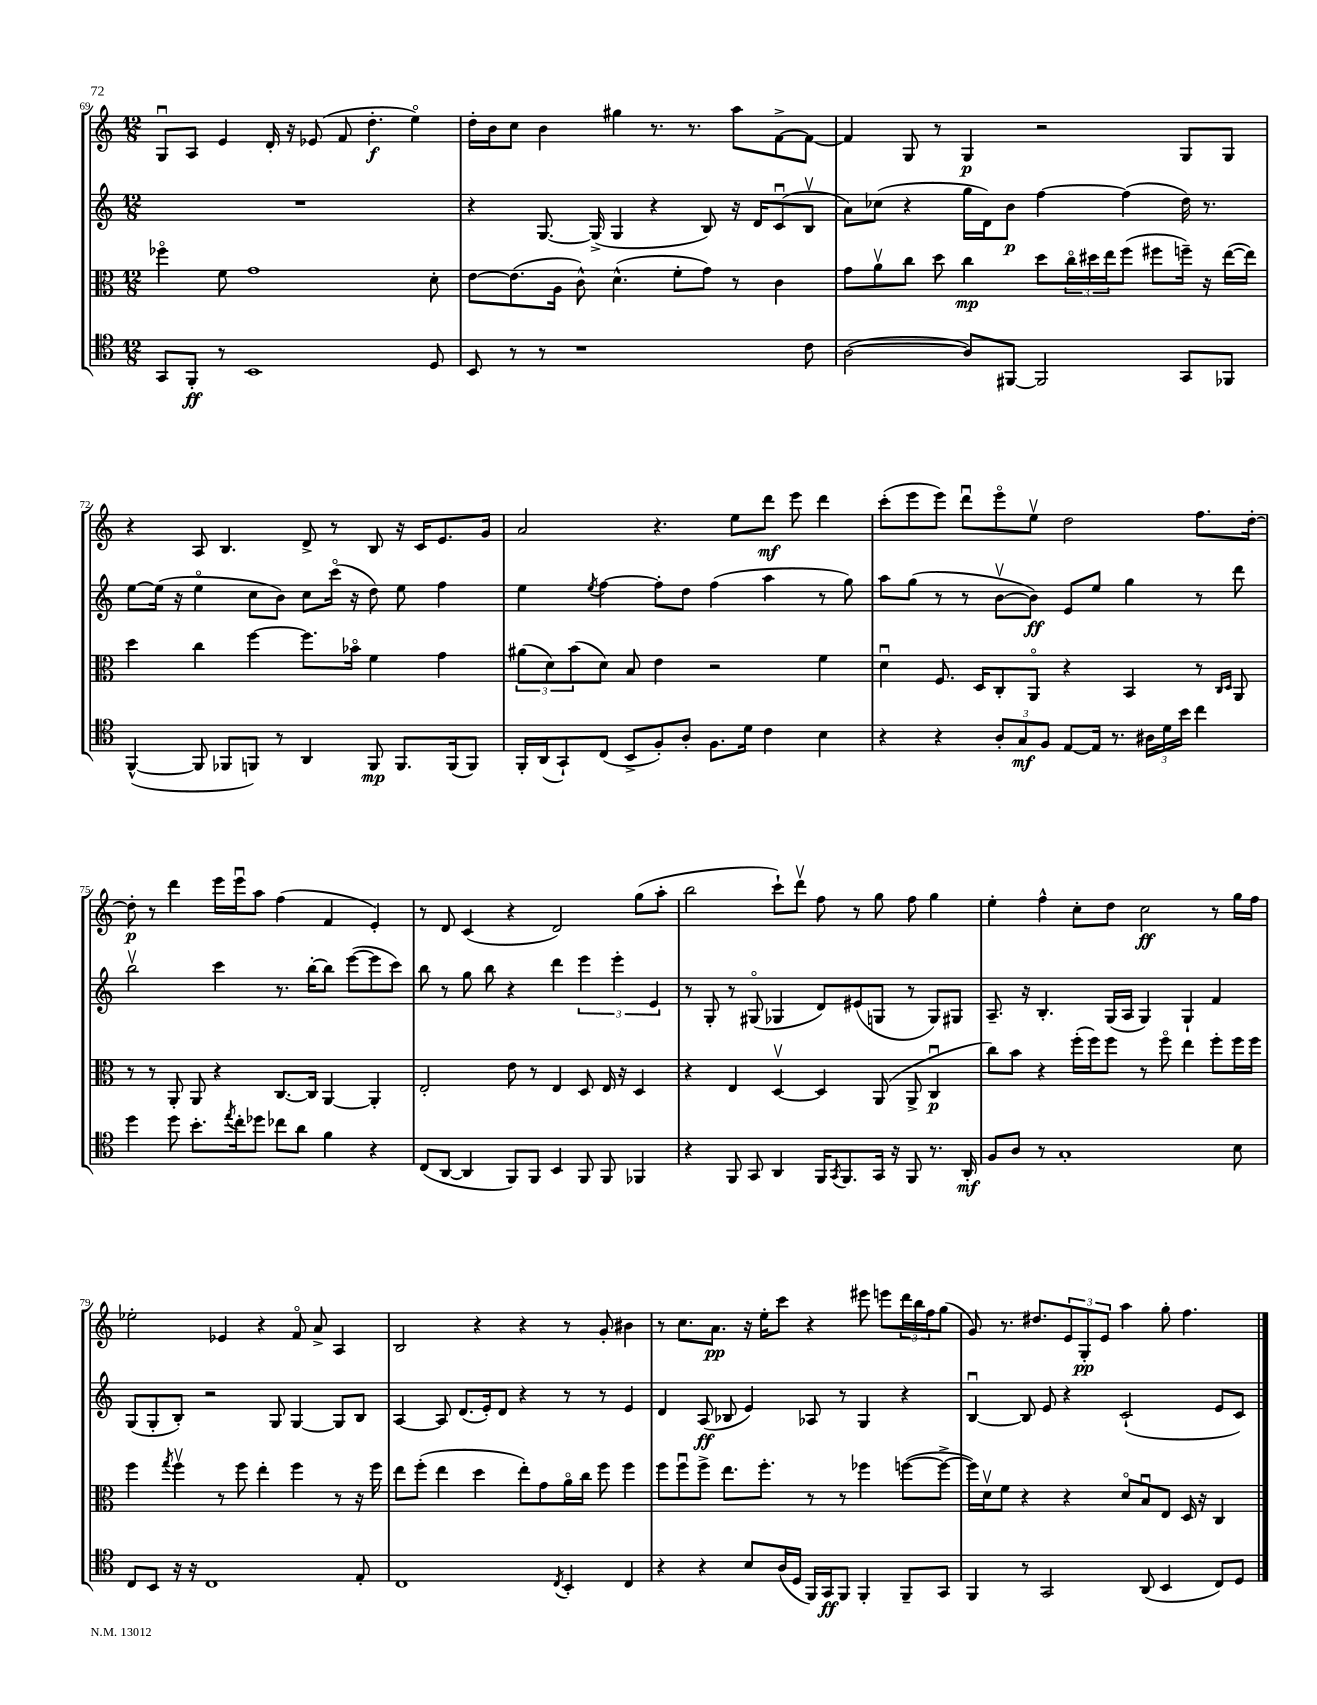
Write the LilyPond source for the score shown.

<<
\new StaffGroup <<
\new Staff = "s0" {
    \clef treble \key c \major \numericTimeSignature \time 12/8
    g8\downbow a8 e'4 d'16-. r16 ees'8( f'8 d''4.-.\f e''4\flageolet) |
    d''16-. b'16 c''8 b'4 gis''4 r8. r8. a''8 f'8~-> f'8~ |
    f'4 g8 r8 g4\p r2 g8 g8 |
    r4 a8 b4. d'8-> r8 b8 r16 c'16 e'8. g'16 |
    a'2 r4. e''8 d'''8\mf e'''8 d'''4 |
    c'''8-.( e'''8 e'''8) d'''8\downbow e'''8\flageolet e''8\upbow d''2 f''8. d''16~-. |
    d''8-.\p r8 d'''4 e'''16 e'''16\downbow a''8 f''4( f'4 e'4-.) |
    r8 d'8 c'4( r4 d'2) g''8( a''8-. |
    b''2 c'''8-!) d'''8\upbow f''8 r8 g''8 f''8 g''4 |
    e''4-. f''4-^ c''8-. d''8 c''2\ff r8 g''16 f''16 |
    ees''2-. ees'4 r4 f'8\flageolet a'8-> a4 |
    b2 r4 r4 r8 g'8-. bis'4 |
    r8 c''8. a'8.\pp r16 e''16-. c'''8 r4 eis'''8 e'''8 \tuplet 3/2 { d'''16 b''16 f''16 } g''8( |
    g'8) r8. dis''8. \tuplet 3/2 { e'8 g8-.\pp e'8 } a''4 g''8-. f''4. \bar "|." |
}
\new Staff = "s1" {
    \clef treble \key c \major \numericTimeSignature \time 12/8
    R1. |
    r4 g8.~ g16->( g4 r4 b8) r16 d'16 c'8\downbow( b8\upbow |
    a'8) ces''8( r4 g''16 d'16) b'8\p f''4~ f''4( d''16) r8. |
    e''8~ e''16( r16 e''4\flageolet c''8 b'8) c''8 c'''16\flageolet( r16 d''8) e''8 f''4 |
    e''4 \acciaccatura { e''8 } f''4~ f''8-. d''8 f''4( a''4 r8 g''8) |
    a''8 g''8( r8 r8 b'8~\upbow b'8\ff) e'8 e''8 g''4 r8 d'''8 |
    b''2\upbow c'''4 r8. b''16~-. b''8 e'''8~( e'''8 c'''8) |
    b''8 r8 g''8 b''8 r4 d'''4 \tuplet 3/2 { e'''4 e'''4-. e'4 } |
    r8 g8-. r8 gis8\flageolet( ges4 d'8) eis'8( g8 r8 g8) gis8 |
    a8.-- r16 b4.-. g16( a16 g4) g4-! f'4 |
    g8( g8-. b8-.) r2 g8 g4~ g8 b8 |
    a4~ a8 d'8.( e'16-.) d'8 r4 r8 r8 e'4 |
    d'4 a8\ff( bes8 e'4) aes8 r8 g4 r4 |
    b4~\downbow b8 e'8 r4 c'2-!( e'8 c'8) \bar "|." |
}
\new Staff = "s2" {
    \clef alto \key c \major \numericTimeSignature \time 12/8
    fes''4\flageolet f'8 g'1 d'8-. |
    e'8~ e'8.( a16 c'8-^) d'4.-^( f'8-. g'8) r8 c'4 |
    g'8 a'8\upbow c''8 d''8 c''4\mp d''8 \tuplet 3/2 { c''16\flageolet dis''16 e''16 } f''8( fis''8 f''16--) r16 e''16~( e''16) |
    d''4 c''4 f''4~ f''8. bes'16\flageolet f'4 g'4 |
    \tuplet 3/2 { ais'8( d'8) b'8( } d'8) b8 e'4 r2 f'4 |
    d'4\downbow f8. d16 c8-. a,8\flageolet r4 b,4 r8 \grace { c16 d16 } a,8 |
    r8 r8 a,8-. a,8 r4 c8.~ c16 a,4~ a,4-. |
    e2-. e'8 r8 e4 d8 e16 r16 d4 |
    r4 e4 d4~\upbow d4 a,8( a,8-> c4\downbow\p |
    c''8) b'8 r4 f''16-.( f''16) f''8 r8 f''8\flageolet e''4 f''8-. f''16 f''16 |
    f''4 \acciaccatura { g''8 } f''4\upbow r8 f''8 e''4-. f''4 r8 r16 f''16 |
    e''8 f''8-.( e''4 d''4 e''8-.) g'8 a'16\flageolet c''16 f''8 f''4 |
    f''8 f''8\downbow f''8-> e''8. f''8.-. r8 r8 fes''4 f''8~( f''8~-> |
    f''16) d'16\upbow f'8 r4 r4 d'8\flageolet b8\downbow e8 d16 r16 c4 \bar "|." |
}
\new Staff = "s3" {
    \clef tenor \key c \major \numericTimeSignature \time 12/8
    g,8 f,8-.\ff r8 b,1 d8 |
    b,8 r8 r8 r1 c'8 |
    a2~( a8) fis,8~ fis,2 g,8 fes,8 |
    f,4~-^( f,8 fes,8 f,8) r8 a,4 f,8\mp f,8. f,16( f,8) |
    f,16-. a,16( g,8-!) c8( b,8-> f8-.) a8-. f8. d'16 c'4 b4 |
    r4 r4 \tuplet 3/2 { a8-. g8\mf f8 } e8~ e16 r8. \tuplet 3/2 { ais16 d'16 b'16 } c''4 |
    d''4 d''8 b'8.-. \acciaccatura { e''8 } c''16-. des''8 ces''8 a'8 f'4 r4 |
    c8( a,8~ a,4 f,8) f,8 b,4 f,8 f,8 fes,4 |
    r4 f,8 g,8 a,4 f,16 \acciaccatura { g,8 } f,8. g,16 r16 f,8 r8. a,16-.\mf |
    f8 a8 r8 g1-. b8 |
    c8 b,8 r16 r16 c1 e8-. |
    c1 \acciaccatura { c8 } b,4-. c4 |
    r4 r4 b8 a16( d16 f,16) g,16\ff f,8 f,4-. f,8-- g,8 |
    f,4 r8 g,2 a,8( b,4 c8) d8 \bar "|." |
}
>>
>>
\layout { \context { \Score currentBarNumber = #69 } }
